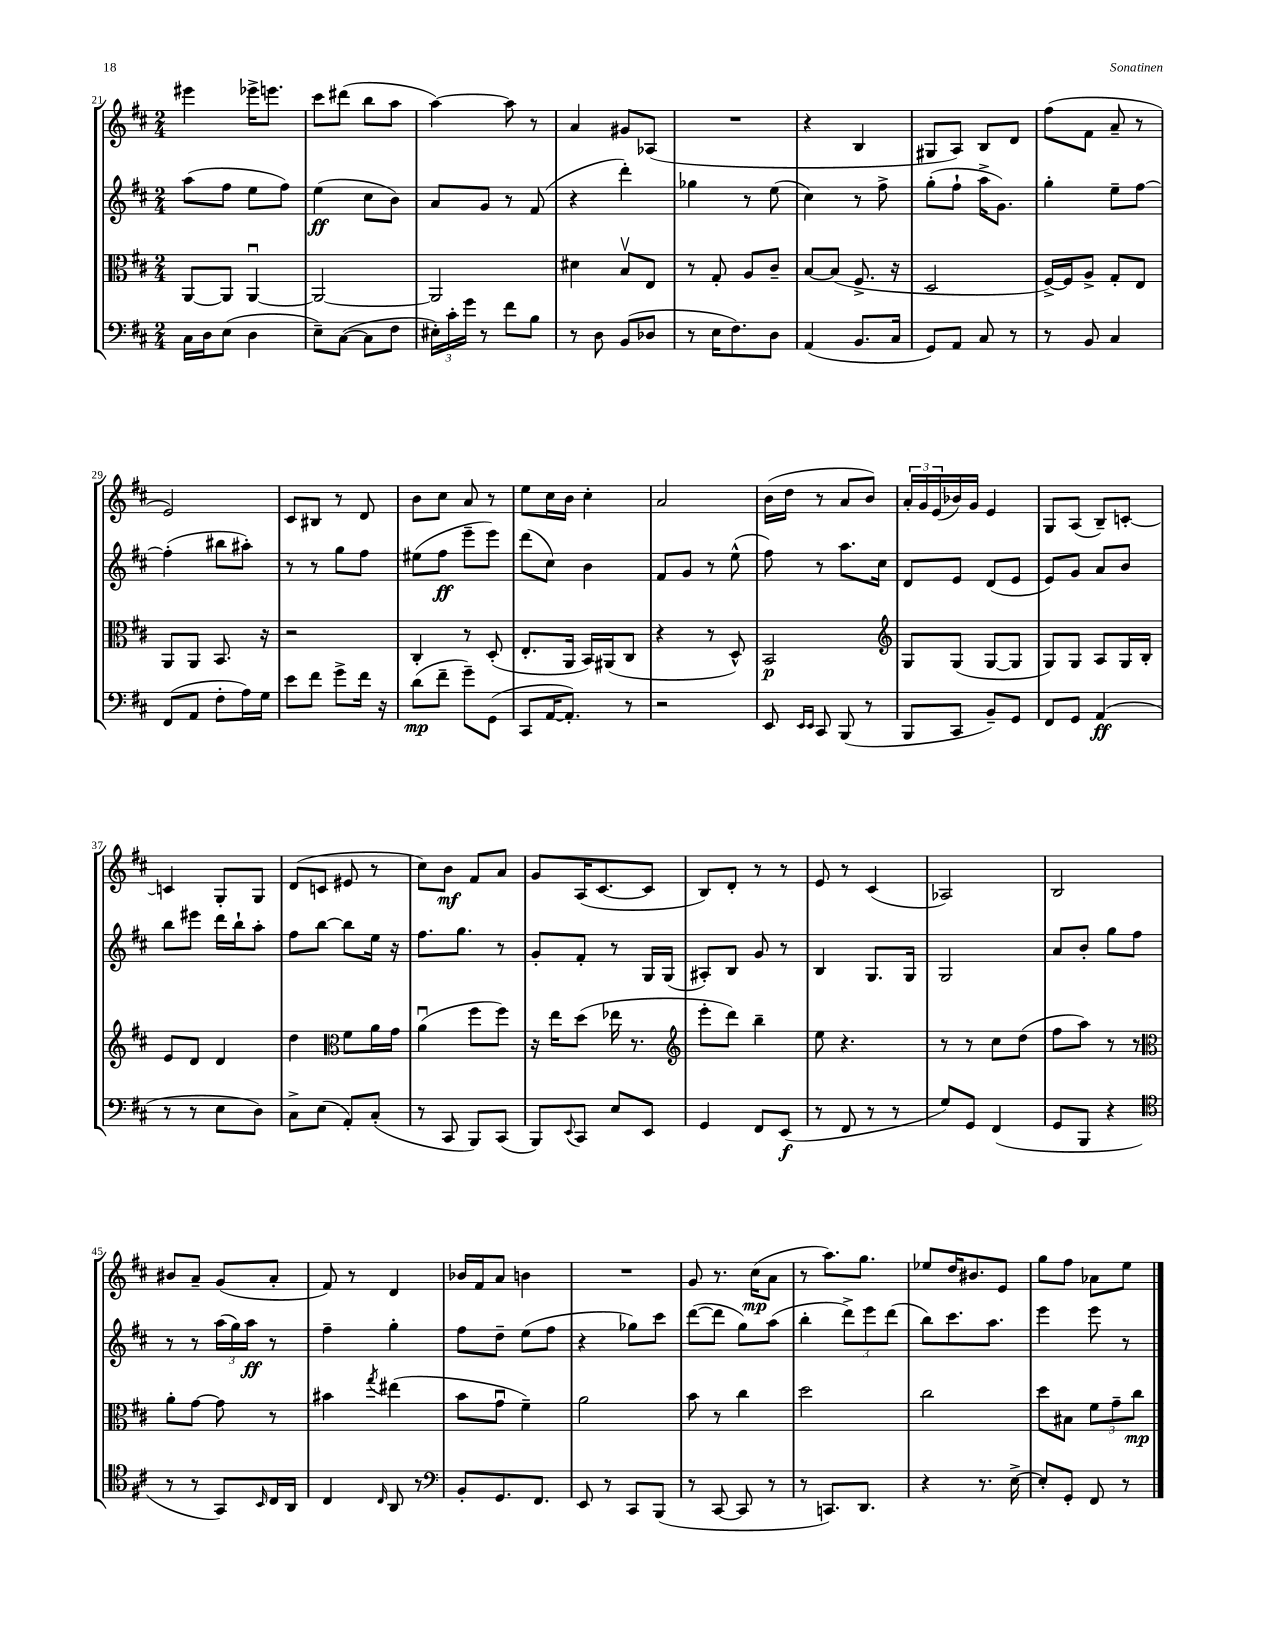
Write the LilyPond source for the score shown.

<<
\new StaffGroup <<
\new Staff = "s0" {
    \clef treble \key d \major \numericTimeSignature \time 2/4
    eis'''4 ees'''16-> e'''8. |
    cis'''8 dis'''8( b''8 a''8 |
    a''4~) a''8 r8 |
    a'4 gis'8 aes8( |
    R2 |
    r4 b4 |
    gis8 a8) b8 d'8 |
    fis''8( fis'8 a'8-- r8 |
    e'2) |
    cis'8 bis8 r8 d'8 |
    b'8 cis''8 a'8 r8 |
    e''8 cis''16 b'16 cis''4-. |
    a'2 |
    b'16( d''16 r8 a'8 b'8) |
    \tuplet 3/2 { a'16-. g'16 e'16( } bes'16) g'16 e'4 |
    g8 a8( b8--) c'8~-. |
    c'4 g8-. g8 |
    d'8( c'8 eis'8 r8 |
    cis''8) b'8\mf fis'8 a'8 |
    g'8 a16( cis'8.~ cis'8 |
    b8) d'8-. r8 r8 |
    e'8 r8 cis'4( |
    aes2) |
    b2 |
    bis'8 a'8-- g'8( a'8-. |
    fis'8) r8 d'4 |
    bes'16 fis'16 a'8 b'4 |
    R2 |
    g'8 r8. cis''16\mp( a'8 |
    r8 a''8.) g''8. |
    ees''8 d''16 bis'8. e'8 |
    g''8 fis''8 aes'8 e''8 \bar "|." |
}
\new Staff = "s1" {
    \clef treble \key d \major \numericTimeSignature \time 2/4
    a''8( fis''8 e''8 fis''8) |
    e''4\ff( cis''8 b'8) |
    a'8 g'8 r8 fis'8( |
    r4 d'''4-.) |
    ges''4 r8 e''8( |
    cis''4) r8 fis''8-> |
    g''8-.( fis''8-! a''16-> g'8.) |
    g''4-. e''8-- fis''8~ |
    fis''4-.( bis''8 ais''8-.) |
    r8 r8 g''8 fis''8 |
    eis''8( fis''8\ff e'''8-- e'''8) |
    d'''8( cis''8) b'4 |
    fis'8 g'8 r8 e''8-^( |
    fis''8) r8 a''8. cis''16 |
    d'8 e'8 d'8( e'8 |
    e'8) g'8 a'8 b'8 |
    b''8 eis'''8 d'''16 b''16-! a''8-. |
    fis''8 b''8~ b''8 e''16 r16 |
    fis''8. g''8. r8 |
    g'8-. fis'8-. r8 g16 g16( |
    ais8-.) b8 g'8 r8 |
    b4 g8. g16 |
    g2 |
    a'8 b'8-. g''8 fis''8 |
    r8 r8 \tuplet 3/2 { a''16( g''16) a''16\ff } r8 |
    fis''4-- g''4-. |
    fis''8 d''8-- e''8( fis''8 |
    r4 ges''8) cis'''8 |
    d'''8~( d'''8 g''8) a''8( |
    b''4-. \tuplet 3/2 { d'''8->) e'''8 d'''8( } |
    b''8) cis'''8. a''8. |
    e'''4 e'''8 r8 \bar "|." |
}
\new Staff = "s2" {
    \clef alto \key d \major \numericTimeSignature \time 2/4
    a,8~ a,8 a,4~\downbow |
    a,2~ |
    a,2 |
    dis'4 b8\upbow e8 |
    r8 g8-. a8 cis'8-- |
    b8~ b8( fis8.-> r16 |
    d2 |
    fis16~->) fis16 a8-> g8-. e8 |
    a,8 a,8 b,8. r16 |
    r2 |
    cis4-. r8 d8-.( |
    e8.-. a,16 b,16) ais,16( cis8 |
    r4 r8 d8-^) |
    b,2\p |
    \clef treble g8 g8( g8~ g8 |
    g8) g8 a8 g16 b16-. |
    e'8 d'8 d'4 |
    d''4 \clef alto fis'8 a'16 g'16 |
    a'4\downbow( fis''8 fis''8) |
    r16 e''16 d''8( ees''16 r8. |
    \clef treble e'''8-. d'''8) b''4-- |
    e''8 r4. |
    r8 r8 cis''8 d''8( |
    fis''8 a''8) r8 r8 |
    \clef alto a'8-. g'8~ g'8 r8 |
    bis'4 \acciaccatura { g''8 } eis''4( |
    b'8 g'8\downbow fis'4--) |
    a'2 |
    b'8 r8 cis''4 |
    d''2 |
    cis''2 |
    d''8 bis8 \tuplet 3/2 { fis'8 g'8-- cis''8\mp } \bar "|." |
}
\new Staff = "s3" {
    \clef bass \key d \major \numericTimeSignature \time 2/4
    cis16 d16 e8( d4 |
    e8--) cis8~( cis8 fis8 |
    \tuplet 3/2 { eis16-.) cis'16-. g'16 } r8 fis'8 b8 |
    r8 d8 b,8( des8 |
    r8 e16 fis8.) d8 |
    a,4( b,8. cis16 |
    g,8) a,8 cis8 r8 |
    r8 b,8 cis4 |
    fis,8( a,8 fis8-. a16) g16 |
    e'8 fis'8 g'8-> fis'16 r16 |
    d'8\mp( fis'8-- g'8--) g,8( |
    cis,8 a,16~ a,8.-.) r8 |
    r2 |
    e,8 \grace { e,16 e,16 } cis,8 b,,8( r8 |
    b,,8 cis,8 b,8--) g,8 |
    fis,8 g,8 a,4\ff( |
    r8 r8 e8 d8) |
    cis8-> e8( a,8-.) cis8-.( |
    r8 cis,8 b,,8) cis,8( |
    b,,8) \appoggiatura { e,8 } cis,8 e8 e,8 |
    g,4 fis,8 e,8\f( |
    r8 fis,8 r8 r8 |
    g8) g,8 fis,4( |
    g,8 b,,8 r4 |
    \clef tenor r8 r8 g,8) \grace { b,16 } cis16 a,16 |
    cis4 \grace { cis16 } a,8 r8 |
    \clef bass b,8-. g,8. fis,8. |
    e,8 r8 cis,8 b,,8( |
    r8 cis,8~ cis,8 r8 |
    r8 c,8.) d,8. |
    r4 r8. e16~-> |
    e8-. g,8-. fis,8 r8 \bar "|." |
}
>>
>>
\layout { \context { \Score currentBarNumber = #21 } }
